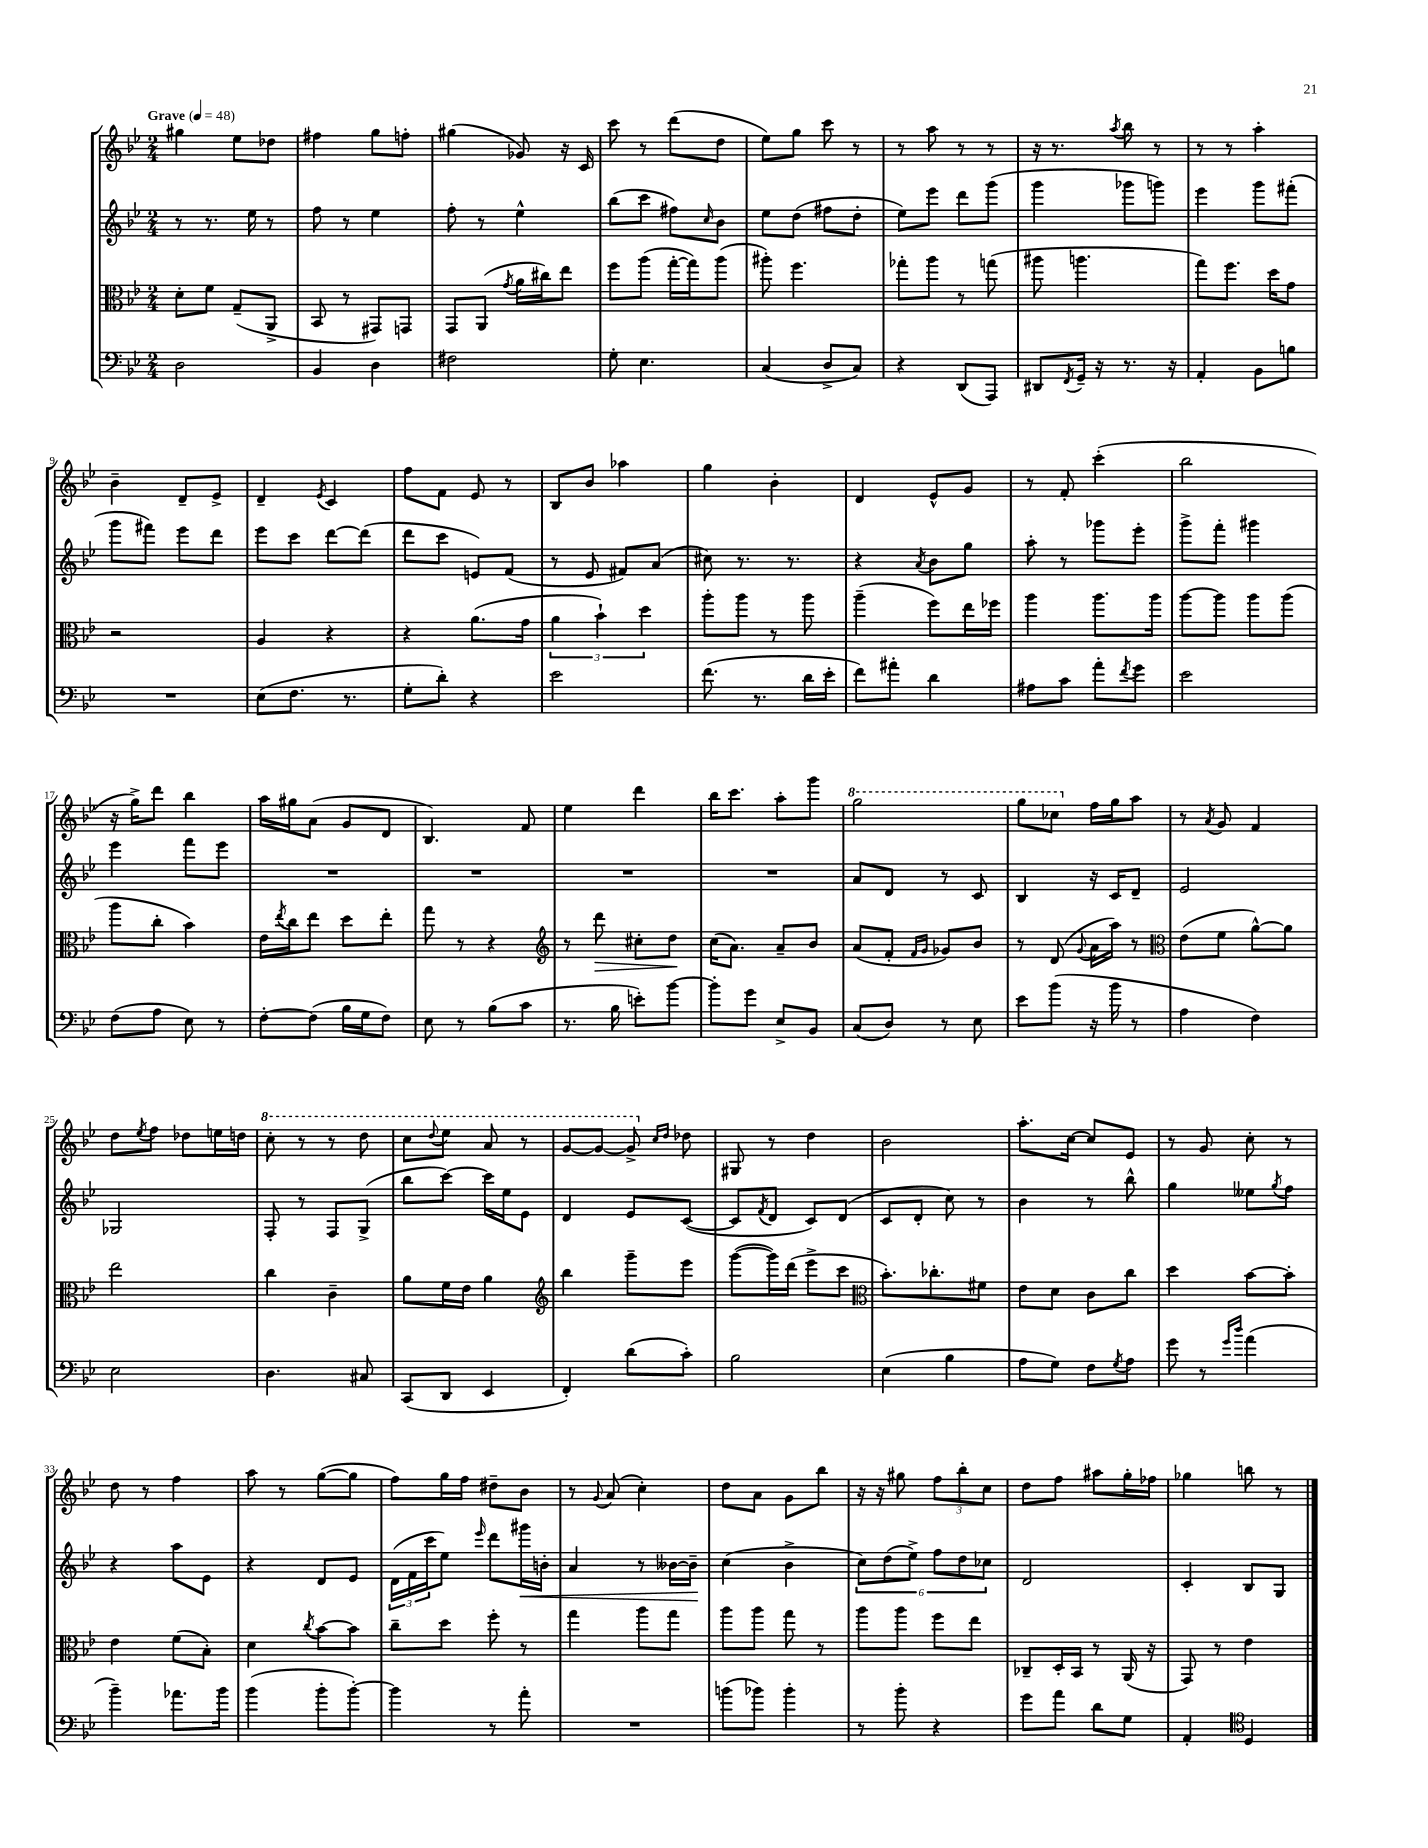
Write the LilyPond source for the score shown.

<<
\new StaffGroup <<
\new Staff = "s0" {
    \clef treble \key bes \major \numericTimeSignature \time 2/4 \tempo "Grave" 4 = 48
    gis''4 ees''8 des''8 |
    fis''4 g''8 f''8-. |
    gis''4( ges'8) r16 c'16 |
    c'''8 r8 d'''8( d''8 |
    ees''8) g''8 c'''8 r8 |
    r8 a''8 r8 r8 |
    r16 r8. \acciaccatura { a''8 } bes''8 r8 |
    r8 r8 a''4-. |
    bes'4-- d'8-- ees'8-> |
    d'4-- \acciaccatura { ees'8 } c'4 |
    f''8 f'8 ees'8 r8 |
    bes8 bes'8 aes''4 |
    g''4 bes'4-. |
    d'4 ees'8-^ g'8 |
    r8 f'8-. c'''4-.( |
    bes''2 |
    r16 g''16->) d'''8 bes''4 |
    a''16 gis''16 a'8( g'8 d'8 |
    bes4.) f'8 |
    ees''4 d'''4 |
    bes''16 c'''8. a''8-. g'''8 |
    \ottava #1 g'''2 |
    g'''8 ces'''8 \ottava #0 f''16 g''16 a''8 |
    r8 \acciaccatura { a'8 } g'8 f'4 |
    d''8 \acciaccatura { ees''8 } f''8 des''8 e''16 d''16 |
    \ottava #1 c'''8-. r8 r8 d'''8 |
    c'''8 \appoggiatura { d'''8 } ees'''8 a''8 r8 |
    g''8~ g''8~ g''8-> \ottava #0 \grace { c''16 d''16 } des''8 |
    gis8 r8 d''4 |
    bes'2 |
    a''8.-. c''16~ c''8 ees'8 |
    r8 g'8 c''8-. r8 |
    d''8 r8 f''4 |
    a''8 r8 g''8~( g''8 |
    f''8) g''16 f''16 dis''8-- bes'8 |
    r8 \appoggiatura { g'8 } a'8( c''4-.) |
    d''8 a'8 g'8 bes''8 |
    r16 r16 gis''8 \tuplet 3/2 { f''8 bes''8-. c''8 } |
    d''8 f''8 ais''8 g''16-. fes''16 |
    ges''4 b''8 r8 \bar "|." |
}
\new Staff = "s1" {
    \clef treble \key bes \major \numericTimeSignature \time 2/4
    r8 r8. ees''16 r8 |
    f''8 r8 ees''4 |
    f''8-. r8 ees''4-^ |
    bes''8( c'''8 fis''8) \grace { c''16 } bes'8 |
    ees''8 d''8( fis''8 d''8-. |
    ees''8) ees'''8 d'''8 g'''8( |
    g'''4 ges'''8 g'''8) |
    ees'''4 g'''8 fis'''8-.( |
    g'''8 fis'''8) ees'''8 d'''8 |
    ees'''8 c'''8 d'''8~ d'''8( |
    d'''8 c'''8 e'8) f'8( |
    r8 ees'8 fis'8) a'8( |
    cis''8) r8. r8. |
    r4 \acciaccatura { a'8 } bes'8 g''8 |
    a''8-. r8 ges'''8 ees'''8-. |
    g'''8-> f'''8-. gis'''4 |
    ees'''4 f'''8 ees'''8 |
    R2 |
    R2 |
    R2 |
    R2 |
    a'8 d'8 r8 c'8 |
    bes4 r16 c'16 d'8-- |
    ees'2 |
    ges2 |
    f8-. r8 f8 g8->( |
    bes''8 c'''8~) c'''16 ees''16 ees'8 |
    d'4 ees'8 c'8~( |
    c'8 \acciaccatura { f'8 } d'8 c'8) d'8( |
    c'8 d'8-. c''8) r8 |
    bes'4 r8 bes''8-^ |
    g''4 eeses''8 \acciaccatura { g''8 } f''8 |
    r4 a''8 ees'8 |
    r4 d'8 ees'8 |
    \tuplet 3/2 { d'16( f'16 c'''16 } ees''8) \grace { ees'''16 } d'''8 gis'''16\< b'16-. |
    a'4 r8 beses'16~ beses'16--\! |
    c''4( bes'4-> |
    \tuplet 6/4 { c''8) d''8( ees''8->) f''8 d''8 ces''8 } |
    d'2 |
    c'4-. bes8 g8 \bar "|." |
}
\new Staff = "s2" {
    \clef alto \key bes \major \numericTimeSignature \time 2/4
    d'8-. f'8 g8--( a,8-> |
    bes,8 r8 gis,8) g,8 |
    g,8 a,8( \acciaccatura { g'8 } a'16 cis''16) ees''8 |
    f''8 a''8( g''16~-. g''16) a''8( |
    ais''8-.) f''4. |
    ges''8-. a''8 r8 g''8( |
    ais''8 a''4. |
    g''8) f''8. d''16 g'8 |
    r2 |
    a4 r4 |
    r4 a'8.( g'16 |
    \tuplet 3/2 { a'4 bes'4-!) d''4 } |
    a''8-. a''8 r8 a''8 |
    a''4--( f''8) ees''16 fes''16 |
    a''4 a''8. a''16 |
    a''8~ a''8 a''8 a''8( |
    a''8 c''8-. bes'4) |
    ees'16 \acciaccatura { ees''8 } c''16 ees''8 d''8 ees''8-. |
    g''8 r8 r4 |
    \clef treble r8 d'''8\> cis''8-. d''8\! |
    c''16( a'8.) a'8-- bes'8 |
    a'8( f'8-. \grace { f'16 g'16 } ges'8) bes'8 |
    r8 d'8( \appoggiatura { g'8 } a'16 a''16) r8 |
    \clef alto ees'8( f'8 a'8~-^) a'8 |
    ees''2 |
    c''4 c'4-- |
    a'8 f'16 ees'16 a'4 |
    \clef treble bes''4 g'''8-- ees'''8 |
    g'''8~( g'''16) d'''16( ees'''8-> c'''8 |
    \clef alto bes'8.-.) ces''8.-. fis'8 |
    ees'8 d'8 c'8 c''8 |
    d''4 bes'8~ bes'8-. |
    ees'4 f'8( bes8-.) |
    d'4 \acciaccatura { c''8 } bes'8~ bes'8 |
    c''8-- d''8 f''8-. r8 |
    g''4 a''8 g''8 |
    a''8 a''8 g''8 r8 |
    a''8 a''8 f''8 ees''8 |
    ces8-- d16-. bes,16 r8 a,16( r16 |
    g,8) r8 ees'4 \bar "|." |
}
\new Staff = "s3" {
    \clef bass \key bes \major \numericTimeSignature \time 2/4
    d2 |
    bes,4 d4 |
    fis2 |
    g8-. ees4. |
    c4( d8-> c8) |
    r4 d,8( a,,8) |
    dis,8 \acciaccatura { f,8 } g,16-- r16 r8. r16 |
    a,4-. bes,8 b8 |
    R2 |
    ees8( f8. r8. |
    g8-. d'8-.) r4 |
    ees'2 |
    f'8.( r8. d'16 ees'16-. |
    f'8) ais'8-. d'4 |
    ais8 c'8 a'8-. \acciaccatura { f'8 } g'8 |
    ees'2 |
    f8( a8 ees8) r8 |
    f8~-. f8( bes16 g16 f8) |
    ees8 r8 bes8( c'8 |
    r8. bes16 e'8-.) bes'8~ |
    bes'8-. g'8 ees8-> bes,8 |
    c8( d8) r8 ees8 |
    ees'8 bes'8( r16 bes'16 r8 |
    a4 f4) |
    ees2 |
    d4. cis8 |
    c,8( d,8 ees,4 |
    f,4-.) d'8( c'8-.) |
    bes2 |
    ees4( bes4 |
    a8 g8) f8 \acciaccatura { g8 } a8 |
    g'8 r8 \grace { g'16 d''16 } a'4( |
    bes'4--) aes'8. bes'16 |
    bes'4( bes'8-. bes'8~-.) |
    bes'4 r8 a'8-. |
    R2 |
    b'8( bes'8) bes'4-. |
    r8 bes'8-. r4 |
    g'8 a'8 d'8 g8 |
    a,4-. \clef tenor d4 \bar "|." |
}
>>
>>
